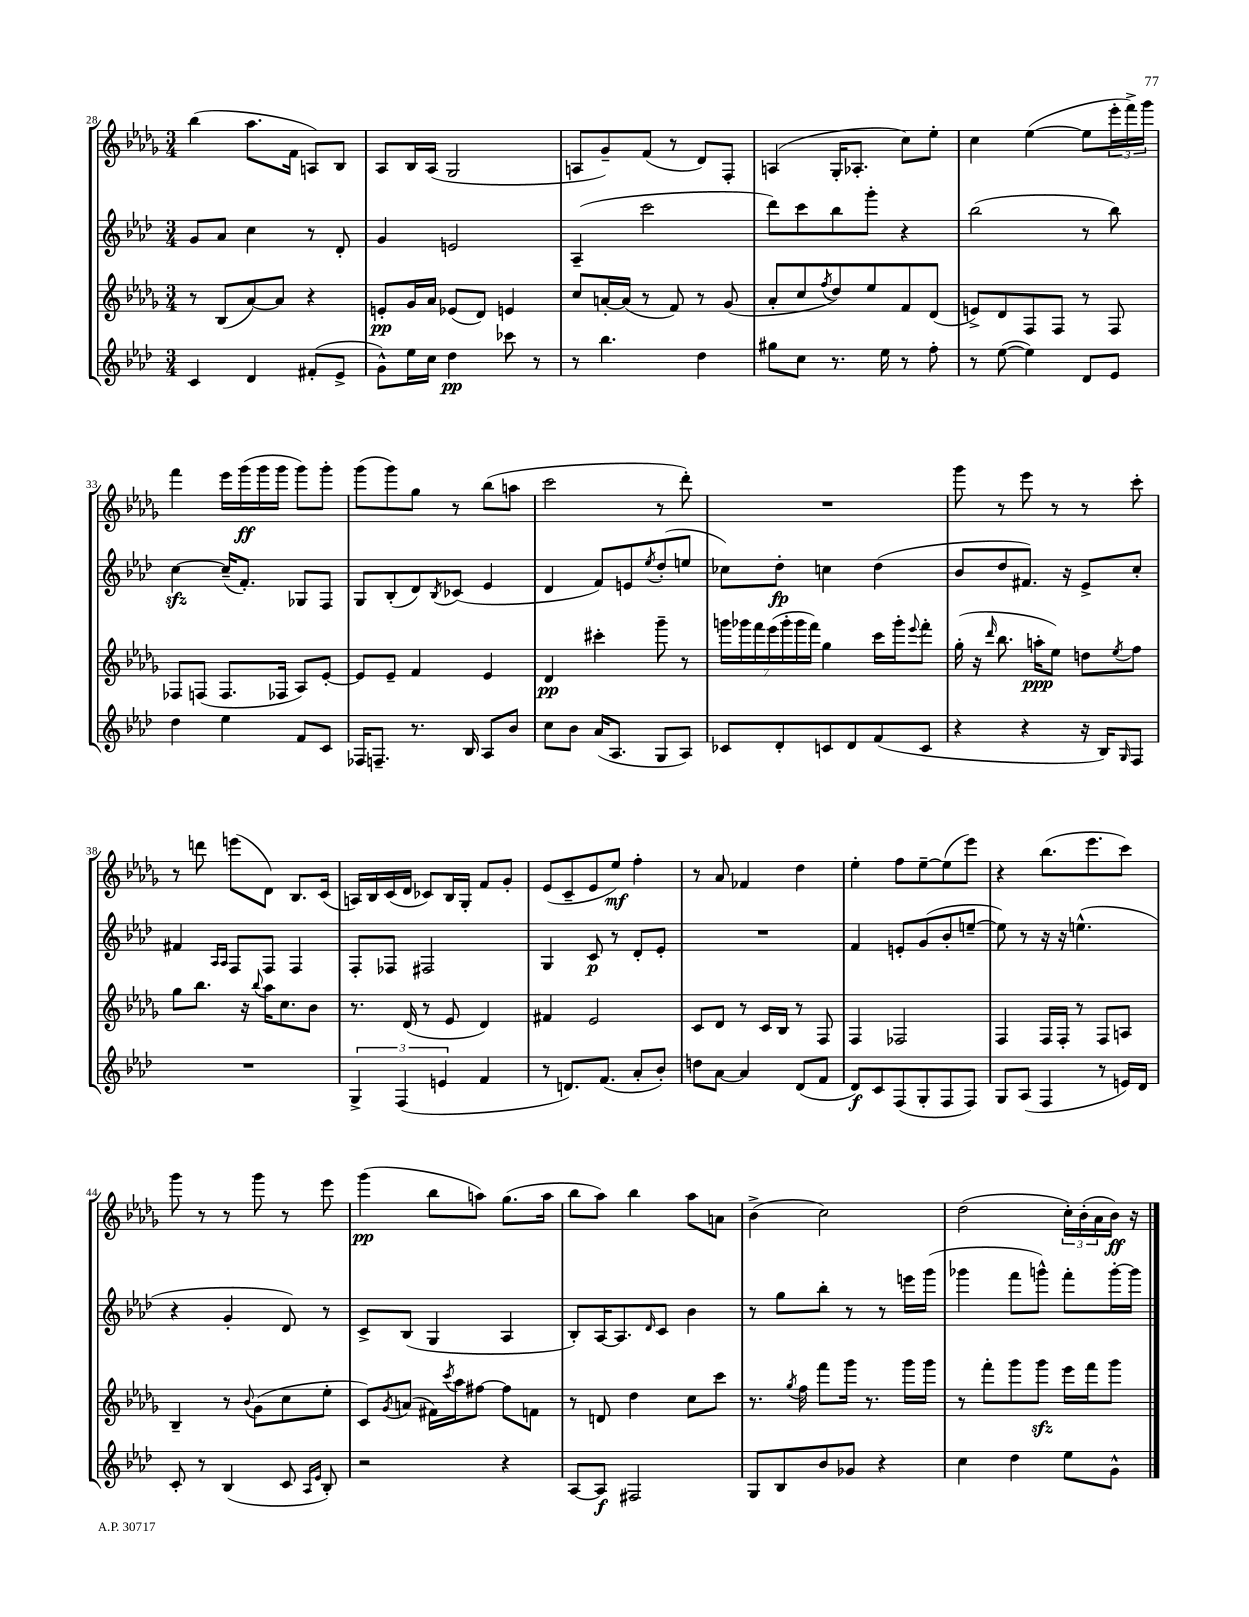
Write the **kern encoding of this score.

**kern	**dynam	**kern	**dynam	**kern	**dynam	**kern	**dynam
*part4	*part4	*part3	*part3	*part2	*part2	*part1	*part1
*staff4	*staff4	*staff3	*staff3	*staff2	*staff2	*staff1	*staff1
*clefG2	*	*clefG2	*	*clefG2	*	*clefG2	*
*k[b-e-a-d-]	*	*k[b-e-a-d-g-]	*	*k[b-e-a-d-]	*	*k[b-e-a-d-g-]	*
*M3/4	*	*M3/4	*	*M3/4	*	*M3/4	*
=28	=28	=28	=28	=28	=28	=28	=28
4c/	.	8r	.	8g/L	.	(4bb-\	.
.	.	(8B-/L	.	8a-/J	.	.	.
4d-/	.	[8a-/)	.	4cc\	.	8.aa-\L	.
.	.	8a-/J]	.	.	.	.	.
.	.	.	.	.	.	16f\Jk	.
(8f#X'/L	.	4r	.	8r	.	8An/L)	.
8e-^/J	.	.	.	8d-'/	.	8B-/J	.
=29	=29	=29	=29	=29	=29	=29	=29
8g^^\L)	.	8en'/L	pp	4g/	.	8A-/L	.
16ee-\L	.	16g-/L	.	.	.	16B-/L	.
16cc\JJ	.	16a-/JJ	.	.	.	(16A-/JJ	.
4dd-\	pp	(8e-X/L	.	2en/	.	2G-/	.
.	.	8d-/J)	.	.	.	.	.
8ccc-X\	.	4en/	.	.	.	.	.
8r	.	.	.	.	.	.	.
=30	=30	=30	=30	=30	=30	=30	=30
8r	.	8cc/L	.	(4A-~/	.	8An/L	.
4.bb-\	.	[16an'/L	.	.	.	8g-~/)	.
.	.	(16a/JJ]	.	.	.	.	.
.	.	8r	.	2ccc\	.	(8f/J	.
.	.	8f/)	.	.	.	8r	.
4dd-\	.	8r	.	.	.	8d-/L)	.
.	.	(8g-/	.	.	.	8F'/J	.
=31	=31	=31	=31	=31	=31	=31	=31
8gg#X\L	.	8a-'/L	.	8ddd-\L)	.	(4An/	.
8cc\J	.	8cc/	.	8ccc\	.	.	.
.	.	8qff/	.	.	.	.	.
8.r	.	8dd-/)	.	8bb-\	.	16G-'/KL	.
.	.	.	.	.	.	8.A-X'/J	.
.	.	8ee-/	.	8ggg'\J	.	.	.
16ee-\	.	.	.	.	.	.	.
8r	.	8f/	.	4r	.	8cc\L)	.
8ff'\	.	(8d-/J	.	.	.	8ee-'\J	.
=32	=32	=32	=32	=32	=32	=32	=32
8r	.	8en^/L)	.	(2bb-\	.	4cc\	.
([8ee-\	.	8d-/	.	.	.	.	.
4ee-\])	.	8F/	.	.	.	([4ee-\	.
.	.	8F/J	.	.	.	.	.
8d-/L	.	8r	.	8r	.	8ee-\L]	.
8e-/J	.	8F/	.	8bb-\)	.	24eee-'\L	.
.	.	.	.	.	.	24fff^\)	.
.	.	.	.	.	.	24ggg-\JJ	.
!!LO:LB:g=z
=33	=33	=33	=33	=33	=33	=33	=33
4dd-\	.	8F-X/L	.	[4cczz\	.	4fff\	.
.	.	(8Fn/J	.	.	.	.	.
4ee-\	.	8.F/L	.	(16cc~/KL]	.	16eee-\LL	.
.	.	.	.	8.f'/J)	.	(16ggg-\	ff
.	.	.	.	.	.	16ggg-\	.
.	.	16F-X/Jk	.	.	.	16ggg-\JJ	.
8f/L	.	8A-/L)	.	8G-X/L	.	8ggg-\L)	.
8c/J	.	[8e-'/J	.	8F/J	.	8ggg-'\J	.
=34	=34	=34	=34	=34	=34	=34	=34
16F-X/KL	.	8e-/L]	.	8G/L	.	(8ggg-\L	.
8.Fn~/J	.	.	.	.	.	.	.
.	.	8e-~/J	.	(8B-'/	.	8ggg-\)	.
8.r	.	4f/	.	8d-/)	.	8gg-\J	.
.	.	.	.	8qB-/	.	.	.
.	.	.	.	(8c-X/J	.	8r	.
16B-/	.	.	.	.	.	.	.
8A-/L	.	4e-/	.	4e-/	.	(8bb-\L	.
8b-/J	.	.	.	.	.	8aan\J	.
=35	=35	=35	=35	=35	=35	=35	=35
8cc\L	.	4d-/	pp	4d-/	.	2ccc\	.
8b-\J	.	.	.	.	.	.	.
(16a-/KL	.	4ccc#X'\	.	8f/L)	.	.	.
8.A-/J	.	.	.	.	.	.	.
.	.	.	.	8en/	.	.	.
.	.	.	.	8qee-/	.	.	.
8G/L	.	8ggg-~\	.	(8dd-'/	.	8r	.
8A-/J)	.	8r	.	8een/J	.	8ddd-'\)	.
=36	=36	=36	=36	=36	=36	=36	=36
8c-X/L	.	28gggn\LL	.	8cc-X\L)	.	2.r	.
.	.	28ggg-X\	.	.	.	.	.
.	.	28fff\	.	.	.	.	.
.	.	(28eee-\	.	.	.	.	.
8d-'/	.	.	.	8dd-'\J	fp	.	.
.	.	28ggg-'\	.	.	.	.	.
.	.	28ggg-\	.	.	.	.	.
.	.	28fff\JJ)	.	.	.	.	.
8cn/	.	4gg-\	.	4ccn\	.	.	.
8d-/	.	.	.	.	.	.	.
(8f/	.	16ccc\LL	.	(4dd-\	.	.	.
.	.	16ggg-'\J	.	.	.	.	.
.	.	8qqeee-/	.	.	.	.	.
8c/J	.	8fff'\J	.	.	.	.	.
=37	=37	=37	=37	=37	=37	=37	=37
4r	.	(16gg-'\	.	8b-/L	.	8ggg-\	.
.	.	16r	.	.	.	.	.
.	.	16qqddd-/	.	.	.	.	.
.	.	8.bb-\	.	8dd-/	.	8r	.
4r	.	.	.	8.f#X/J)	.	8eee-\	.
.	.	16aan'\KL	ppp	.	.	.	.
.	.	8ee-\J)	.	.	.	8r	.
.	.	.	.	16r	.	.	.
16r	.	8ddn\L	.	8e-^/L	.	8r	.
16B-/KL)	.	.	.	.	.	.	.
16qqG/	.	8qee-/	.	.	.	.	.
8F/J	.	8ff\J	.	8cc'/J	.	8ccc'\	.
!!LO:LB:g=z
=38	=38	=38	=38	=38	=38	=38	=38
2.r	.	8gg-\L	.	4f#X/	.	8r	.
.	.	8.bb-\J	.	.	.	8dddn\	.
.	.	.	.	16qqA-/LL	.	.	.
.	.	.	.	16qqA-/JJ	.	.	.
.	.	.	.	8F/L	.	(8eeen\L	.
.	.	16r	.	.	.	.	.
.	.	8qqbb-/	.	.	.	.	.
.	.	16aa-\KL	.	8F/J	.	8d-\J)	.
.	.	8.cc\	.	.	.	.	.
.	.	.	.	4F/	.	8.B-/L	.
.	.	8b-\J	.	.	.	.	.
.	.	.	.	.	.	(16c/Jk	.
=39	=39	=39	=39	=39	=39	=39	=39
6G^/	.	8.r	.	8F'/L	.	16An/LL)	.
.	.	.	.	.	.	16B-/	.
.	.	.	.	8F-X/J	.	(16c/	.
(6F/	.	.	.	.	.	.	.
.	.	(16d-/	.	.	.	16d-/JJ	.
.	.	8r	.	2F#X/	.	8c-X/L)	.
6en/	.	.	.	.	.	.	.
.	.	8e-/	.	.	.	16B-/L	.
.	.	.	.	.	.	16G-'/JJ	.
4f/	.	4d-/)	.	.	.	8f/L	.
.	.	.	.	.	.	8g-'/J	.
=40	=40	=40	=40	=40	=40	=40	=40
8r	.	4f#X/	.	4G/	.	(8e-/L	.
8.dn/L)	.	.	.	.	.	8c~/	.
.	.	2e-/	.	8c/	p	8e-/	.
(8.f/J	.	.	.	.	.	.	.
.	.	.	.	8r	.	8ee-/J)	mf
8a-'/L	.	.	.	8d-'/L	.	4ff'\	.
8b-'/J)	.	.	.	8e-'/J	.	.	.
=41	=41	=41	=41	=41	=41	=41	=41
8ddn\L	.	8c/L	.	2.r	.	8r	.
[8a-\J	.	8d-/J	.	.	.	8a-/	.
4a-/]	.	8r	.	.	.	4f-X/	.
.	.	16c/LL	.	.	.	.	.
.	.	16B-/JJ	.	.	.	.	.
(8d-/L	.	8r	.	.	.	4dd-\	.
8f/J	.	8F/	.	.	.	.	.
=42	=42	=42	=42	=42	=42	=42	=42
8d-/L)	f	4F/	.	4f/	.	4ee-'\	.
8c/	.	.	.	.	.	.	.
(8F/	.	2F-X/	.	8en'/L	.	8ff\L	.
8G'/	.	.	.	(8g/	.	[8ee-~\	.
8F/	.	.	.	8b-'/	.	(8ee-\]	.
8F/J)	.	.	.	[8een~/J	.	8eee-\J)	.
=43	=43	=43	=43	=43	=43	=43	=43
8G/L	.	4F/	.	8ee\])	.	4r	.
(8A-/J	.	.	.	8r	.	.	.
4F/	.	16F/LL	.	16r	.	(8.bb-\L	.
.	.	16F'/JJ	.	16r	.	.	.
.	.	8r	.	(4.een^^\	.	.	.
.	.	.	.	.	.	8.eee-\	.
8r	.	8F/L	.	.	.	.	.
16en/LL)	.	8An/J	.	.	.	8ccc\J)	.
16d-/JJ	.	.	.	.	.	.	.
!!LO:LB:g=z
=44	=44	=44	=44	=44	=44	=44	=44
8c'/	.	4B-~/	.	4r	.	8ggg-\	.
8r	.	.	.	.	.	8r	.
(4B-/	.	8r	.	4g'/	.	8r	.
.	.	8qqb-/	.	.	.	.	.
.	.	(8g-\L	.	.	.	8ggg-\	.
8c/	.	8cc\	.	8d-/)	.	8r	.
16qqA-/LL	.	.	.	.	.	.	.
16qqe-/JJ	.	.	.	.	.	.	.
8B-'/)	.	8ee-'\J	.	8r	.	8eee-\	.
=45	=45	=45	=45	=45	=45	=45	=45
2r	.	8c/L)	.	8c^/L	.	(4ggg-\	pp
.	.	8qg-/	.	.	.	.	.
.	.	(8an/J	.	(8B-/J	.	.	.
.	.	16f#X\LL)	.	4G/	.	8bb-\L	.
.	.	8qccc/	.	.	.	.	.
.	.	16aa-\J	.	.	.	.	.
.	.	[8ff#X\J	.	.	.	8aan\J)	.
4r	.	8ff#\L]	.	4A-/	.	(8.gg-\L	.
.	.	8fn\J	.	.	.	.	.
.	.	.	.	.	.	16aa\Jk	.
=46	=46	=46	=46	=46	=46	=46	=46
[8A-/L	.	8r	.	8B-'/L)	.	8bb-\L	.
8A-/J]	f	8dn/	.	[16A-/K	.	8aa-\J)	.
.	.	.	.	8.A-/]	.	.	.
2F#X/	.	4dd-\	.	.	.	4bb-\	.
.	.	.	.	16qqd-/	.	.	.
.	.	.	.	8c/J	.	.	.
.	.	8cc\L	.	4b-\	.	8aa-\L	.
.	.	8ccc\J	.	.	.	8an\J	.
=47	=47	=47	=47	=47	=47	=47	=47
8G/L	.	8.r	.	8r	.	(4b-^\	.
8B-/	.	.	.	8gg\L	.	.	.
.	.	8qgg-/	.	.	.	.	.
.	.	16ff\	.	.	.	.	.
8b-/	.	8fff\L	.	8bb-'\J	.	2cc\)	.
8g-X/J	.	16ggg-\Jk	.	8r	.	.	.
.	.	8.r	.	.	.	.	.
4r	.	.	.	8r	.	.	.
.	.	16ggg-\LL	.	16eeen\LL	.	.	.
.	.	16ggg-\JJ	.	(16ggg\JJ	.	.	.
=48	=48	=48	=48	=48	=48	=48	=48
4cc\	.	8r	.	4ggg-X\	.	(2dd-\	.
.	.	8fff'\L	.	.	.	.	.
4dd-\	.	8ggg-\	.	8fff\L	.	.	.
.	.	8ggg-zz\J	.	8gggn^^\J)	.	.	.
8ee-\L	.	16eee-\LL	.	8fff'\L	.	24cc'\LL)	.
.	.	.	.	.	.	(24b-'\	.
.	.	16fff\J	.	.	.	.	.
.	.	.	.	.	.	24a-\	.
8g^^\J	.	8ggg-\J	.	[16ggg'\L	.	16b-\JJ)	ff
.	.	.	.	16ggg\JJ]	.	16r	.
==	==	==	==	==	==	==	==
*-	*-	*-	*-	*-	*-	*-	*-
